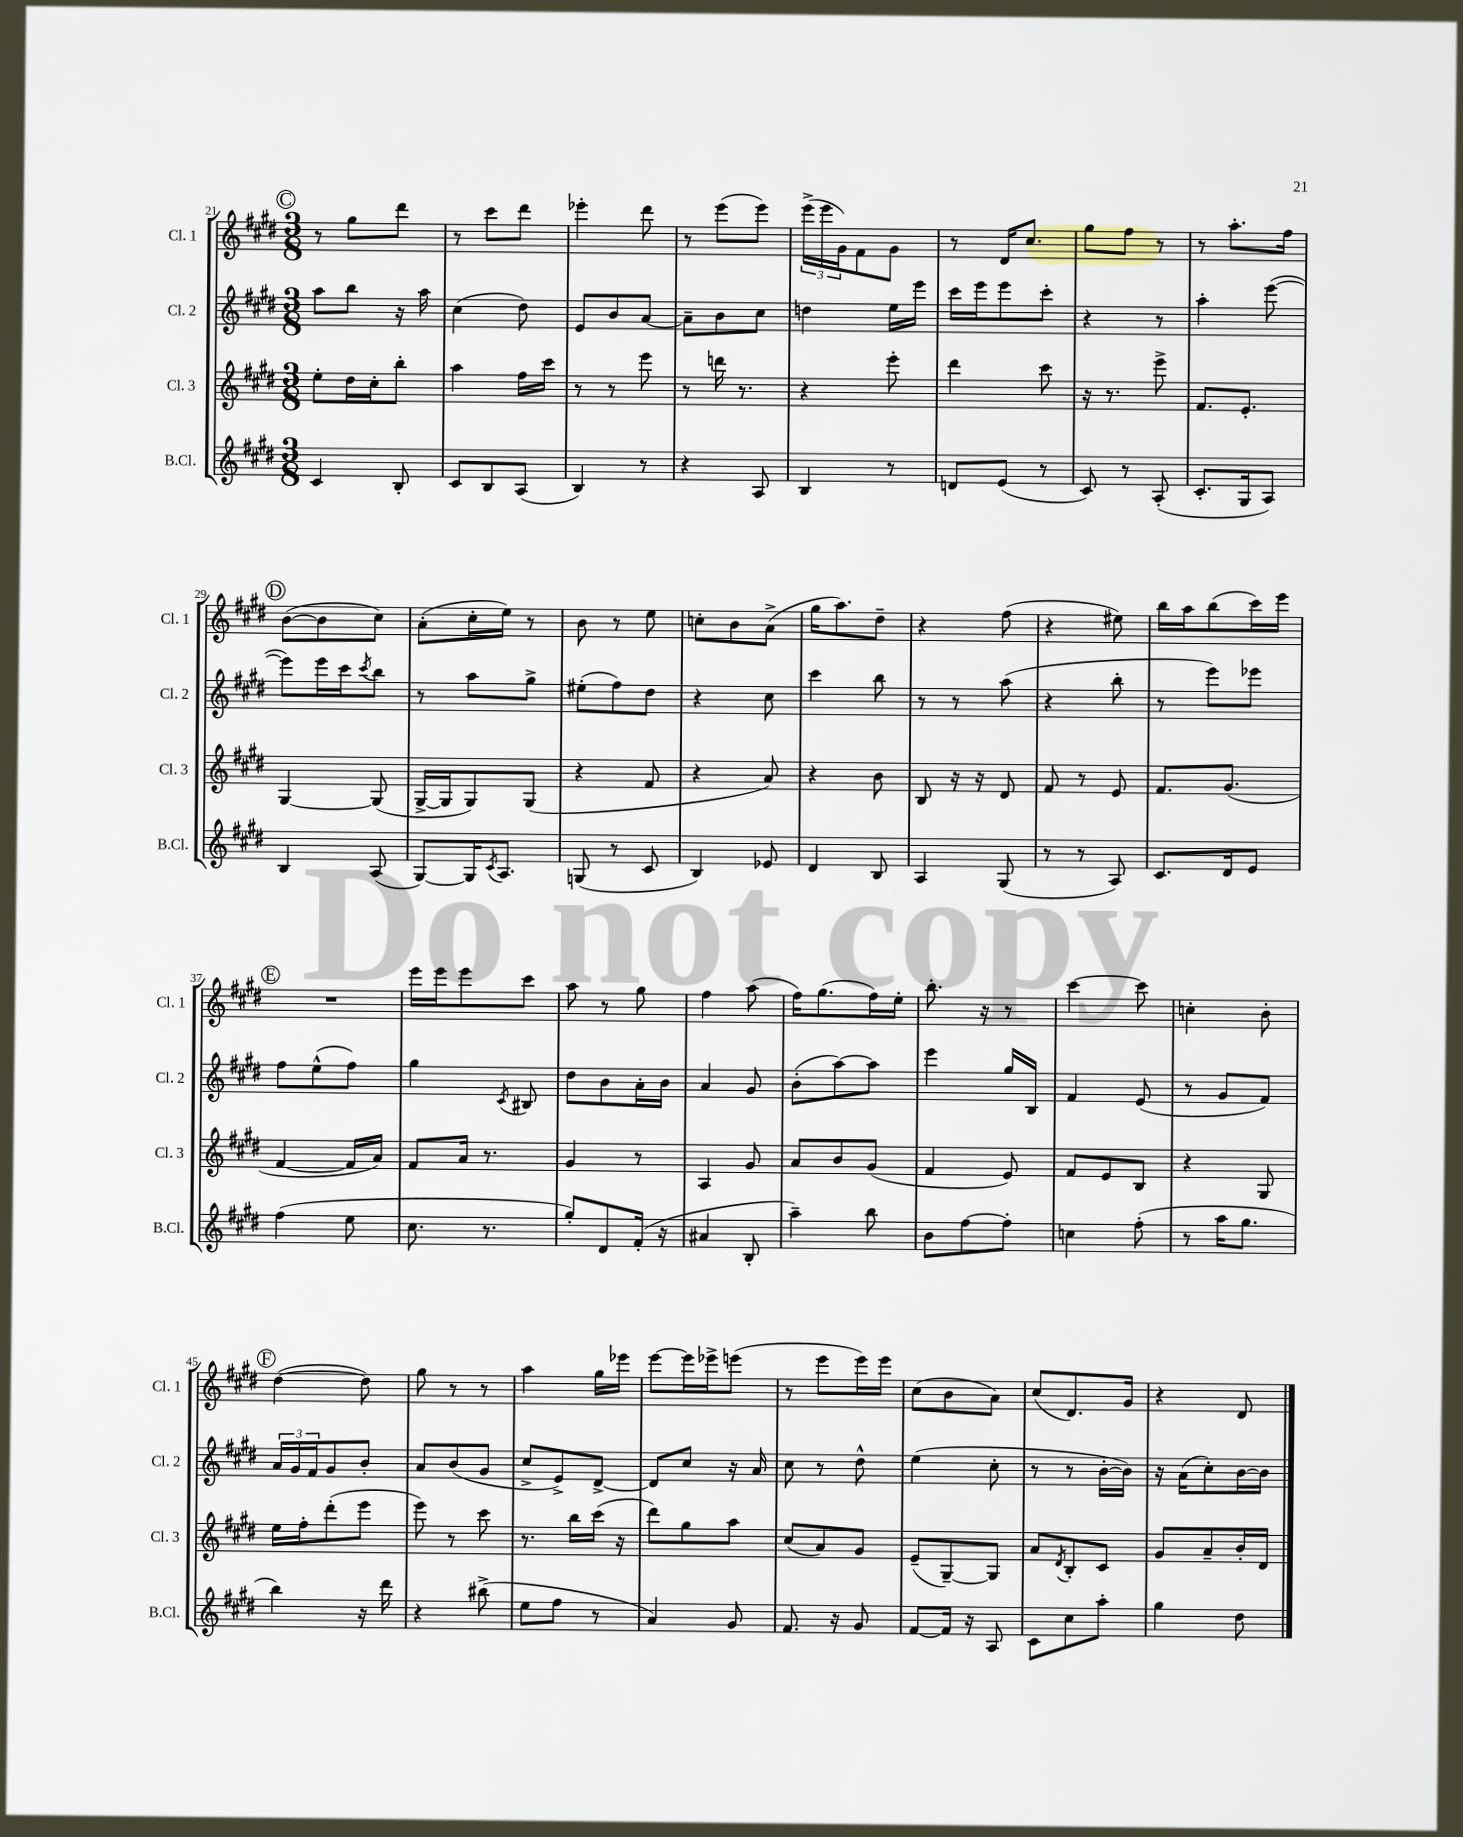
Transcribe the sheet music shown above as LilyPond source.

<<
\new StaffGroup <<
\new Staff = "s0" \with { instrumentName = "Cl. 1" shortInstrumentName = "Cl. 1" } {
    \clef treble \key e \major \numericTimeSignature \time 3/8
    \mark \markup { \circle "C" } r8 gis''8 dis'''8 |
    r8 cis'''8 dis'''8 |
    ees'''4-. dis'''8 |
    r8 e'''8( e'''8) |
    \tuplet 3/2 { e'''16->( e'''16 gis'16) } fis'8 gis'8 |
    r8 dis'16 cis''8. |
    gis''8 fis''8 r8 |
    r8 a''8.-. fis''16 |
    \mark \markup { \circle "D" } b'8~( b'8 cis''8) |
    a'8-.( cis''16-. e''16) r8 |
    b'8 r8 e''8 |
    c''8-. b'8 a'8->( |
    gis''16 a''8.) dis''8-- |
    r4 fis''8( |
    r4 eis''8) |
    b''16 a''16 b''8( cis'''16) e'''16 |
    \mark \markup { \circle "E" } R4. |
    e'''16 e'''16 e'''8 cis'''8 |
    a''8 r8 gis''8 |
    fis''4 a''8( |
    fis''16) gis''8.( fis''16) e''16-. |
    b''8.-. r16 r8 |
    cis'''4~ cis'''8 |
    c''4-. b'8-. |
    \mark \markup { \circle "F" } dis''4~( dis''8) |
    gis''8 r8 r8 |
    a''4 gis''16 ees'''16 |
    e'''8~ e'''16 ees'''16-> e'''8( |
    r8 e'''8 e'''16) e'''16 |
    cis''8( b'8 a'8) |
    cis''8( dis'8.) gis'16 |
    r4 dis'8 \bar "|." |
}
\new Staff = "s1" \with { instrumentName = "Cl. 2" shortInstrumentName = "Cl. 2" } {
    \clef treble \key e \major \numericTimeSignature \time 3/8
    \mark \markup { \circle "C" } a''8 b''8 r16 a''16 |
    cis''4( dis''8) |
    e'8 b'8 a'8~ |
    a'8-- b'8 cis''8 |
    d''4 e''16 e'''16 |
    cis'''16 e'''16 e'''8 cis'''8-. |
    r4 r8 |
    a''4-. e'''8~( |
    \mark \markup { \circle "D" } e'''8) e'''16 cis'''16 \acciaccatura { cis'''8 } b''8 |
    r8 a''8 gis''8-> |
    eis''8-.( fis''8) dis''8 |
    r4 cis''8 |
    cis'''4 b''8 |
    r8 r8 a''8( |
    r4 b''8-. |
    r8 e'''8) ees'''8 |
    \mark \markup { \circle "E" } fis''8 e''8-^( fis''8) |
    gis''4 \acciaccatura { cis'8 } bis8 |
    dis''8 b'8 a'16-. b'16 |
    a'4 gis'8 |
    b'8-.( a''8~) a''8 |
    e'''4 gis''16 b16 |
    fis'4 e'8( |
    r8 gis'8 fis'8) |
    \mark \markup { \circle "F" } \tuplet 3/2 { a'16 gis'16 fis'16 } gis'8 b'8-. |
    a'8 b'8( gis'8 |
    cis''8-> e'8->) dis'8~-> |
    dis'8 cis''8 r16 a'16 |
    cis''8 r8 dis''8-^ |
    e''4( cis''8-. |
    r8 r8 b'16~-. b'16) |
    r16 a'16( cis''8-.) b'16~ b'16 \bar "|." |
}
\new Staff = "s2" \with { instrumentName = "Cl. 3" shortInstrumentName = "Cl. 3" } {
    \clef treble \key e \major \numericTimeSignature \time 3/8
    \mark \markup { \circle "C" } e''8-. dis''16 cis''16-. b''8-. |
    a''4 fis''16 cis'''16 |
    r8 r8 e'''8 |
    r8 d'''16 r8. |
    r4 e'''8-. |
    dis'''4 cis'''8 |
    r16 r8. e'''8-> |
    fis'8. e'8.-. |
    \mark \markup { \circle "D" } gis4~ gis8( |
    gis16~-> gis16 gis8) gis8( |
    r4 fis'8 |
    r4 a'8) |
    r4 b'8 |
    b8 r16 r16 dis'8 |
    fis'8 r8 e'8 |
    fis'8. gis'8.( |
    \mark \markup { \circle "E" } fis'4~ fis'16 a'16) |
    fis'8 a'16 r8. |
    gis'4 r8 |
    a4 gis'8 |
    a'8 b'8 gis'8( |
    fis'4 e'8) |
    fis'8 e'8 b8 |
    r4 gis8 |
    \mark \markup { \circle "F" } e''16 fis''16-. dis'''8-.( e'''8 |
    e'''8) r8 cis'''8 |
    r8. b''16 cis'''16( r16 |
    dis'''8) gis''8 a''8 |
    cis''8( a'8) gis'8 |
    e'8--( gis8~--) gis8 |
    a'8 \acciaccatura { dis'8 } b8-. cis'8 |
    gis'8 a'8-- b'16-. dis'16 \bar "|." |
}
\new Staff = "s3" \with { instrumentName = "B.Cl." shortInstrumentName = "B.Cl." } {
    \clef treble \key e \major \numericTimeSignature \time 3/8
    \mark \markup { \circle "C" } cis'4 b8-. |
    cis'8 b8 a8( |
    b4) r8 |
    r4 a8 |
    b4 r8 |
    d'8 e'8( r8 |
    cis'8) r8 a8-.( |
    cis'8.-. gis16 a8) |
    \mark \markup { \circle "D" } b4 a8( |
    gis8~) gis16 \acciaccatura { cis'8 } a8. |
    g8( r8 cis'8 |
    b4) ees'8 |
    dis'4 b8 |
    a4 gis8( |
    r8 r8 a8) |
    cis'8. dis'16 e'8 |
    \mark \markup { \circle "E" } fis''4( e''8 |
    cis''8. r8. |
    gis''8-.) dis'8 fis'16-.( r16 |
    ais'4 b8-. |
    a''4--) b''8 |
    b'8 fis''8~ fis''8-. |
    c''4 fis''8-.( |
    r8 a''16 gis''8. |
    \mark \markup { \circle "F" } b''4) r16 dis'''16 |
    r4 bis''8->( |
    e''8 fis''8 r8 |
    a'4) gis'8 |
    fis'8. r16 gis'8 |
    fis'8~ fis'16 r16 a8 |
    cis'8 cis''8 a''8-. |
    gis''4 dis''8 \bar "|." |
}
>>
>>
\layout { \context { \Score currentBarNumber = #21 } }
